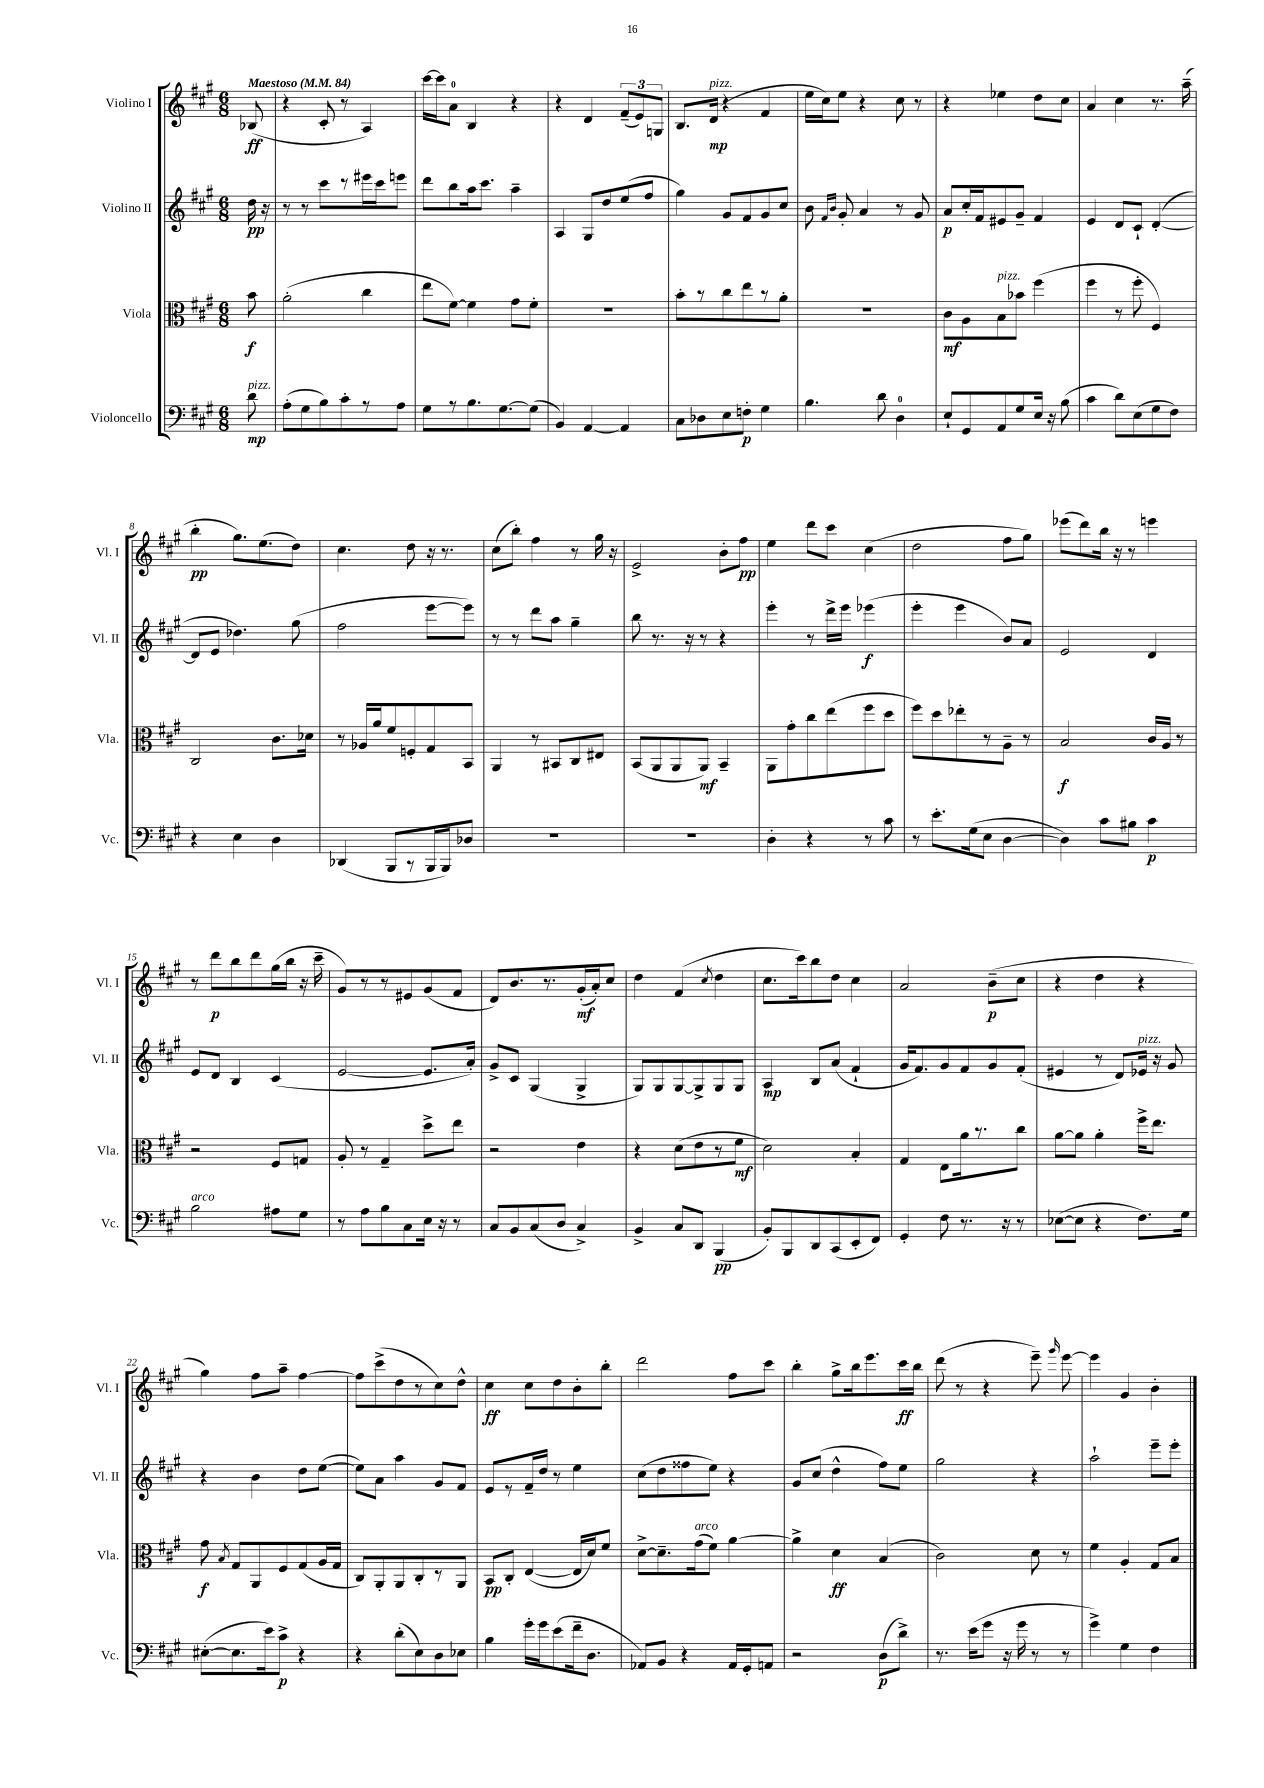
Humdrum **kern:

**kern	**kern	**kern	**kern
*staff4	*staff3	*staff2	*staff1
*clefF4	*clefC3	*clefG2	*clefG2
*k[f#c#g#]	*k[f#c#g#]	*k[f#c#g#]	*k[f#c#g#]
*M6/8	*M6/8	*M6/8	*M6/8
*MM84	*MM84	*MM84	*MM84
8d	8b	16dd	(8B-
.	.	16r	.
=	=	=	=
(8A'	(2a'	8r	4r
8G#	.	8r	.
8B)	.	8ccc#	8c#'
8c#'	.	8r	8r
8r	4cc#	16eee#	4A)
.	.	16ccc#	.
8A	.	8eee	.
=	=	=	=
8G#	8ee	8ddd	[16ccc#
.	.	.	16ccc#]
8r	[8f#)	8bb	8a
8.B	4f#]	16aa	4B
.	.	8.ccc#	.
[8.G#	.	.	.
.	8g#	4aa~	4r
(8G#]	8f#'	.	.
=	=	=	=
4BB)	2.r	4A	4r
[4AA	.	8G#	4d
.	.	8dd	.
4AA]	.	(8ee	(12f#~
.	.	.	12e)
.	.	8ff#	.
.	.	.	12G
=	=	=	=
8C#	8b'	4gg#)	8.B
8D-	8r	.	.
.	.	.	(16d
8E	8cc#	8g#	4r
8F'	8ee	8f#	.
4G#	8r	8g#	4f#
.	8a'	8cc#	.
=	=	=	=
4.B	2.r	8b	16ee
.	.	.	16cc#)
.	.	16qqf#	.
.	.	16qqb	.
.	.	8g#'	8ee
.	.	4a	4r
8d	.	.	.
4D	.	8r	8cc#
.	.	8g#	8r
=	=	=	=
8E`	8c#	8a	4r
8GG#	8A	16cc#'	.
.	.	16f#	.
8AA	8B	8e#	4ee-
8G#	8b-	8g#~	.
16E	(4ff#	4f#	8dd
16r	.	.	.
(8B	.	.	8cc#
=	=	=	=
4c#	4ff#	4e	4a
8d)	8r	8d	4cc#
(8E	8ff#'	8c#`	.
8G#	4F#)	([4d'	8.r
8F#)	.	.	.
.	.	.	(16aa~
=	=	=	=
4r	2C#	8d]	4bb'
.	.	8e	.
4E	.	4.dd-)	8.gg#)
.	.	.	(8.ee
4D	8.c#	.	.
.	.	(8gg#	8dd)
.	16d-	.	.
=	=	=	=
(4DD-	8r	2ff#	4.cc#
.	16A-	.	.
.	16a	.	.
8BBB	8f#	.	.
8r	8F'	.	8dd
16BBB	8G#	[8eee	16r
16BBB)	.	.	8.r
8D-	8BB	8eee])	.
=	=	=	=
2.r	4AA	8r	(8cc#
.	.	8r	8bb')
.	8r	8ddd	4ff#
.	8BB#	8aa	.
.	8C#	4gg#~	8r
.	8E#	.	16gg#
.	.	.	16r
=	=	=	=
2.r	(8BB	8bb	2e^
.	8AA	8.r	.
.	8AA	.	.
.	.	16r	.
.	8AA)	8r	.
.	4BB~	4r	8b'
.	.	.	8ff#
=	=	=	=
4D'	8AA	4eee'	4ee
.	8g#'	.	.
4r	8cc#	8r	8ddd
.	(8ee	16ddd^	8ccc#
.	.	16eee	.
8r	8ff#	(4eee-	(4cc#
8c#	8dd	.	.
=	=	=	=
8r	8ff#)	4eee'	2dd
8.e'	8dd	.	.
.	8ee-'	4eee	.
(16G#	.	.	.
8E	8r	.	.
[4D	8A~	8b)	8ff#
.	8r	8a	8gg#)
=	=	=	=
4D])	2B	2e	(8eee-
.	.	.	8ddd)
8c#	.	.	16bb
.	.	.	16r
8B#	.	.	8r
4c#	16c#	4d	4eee
.	16A	.	.
.	8r	.	.
=	=	=	=
2B	2r	8e	8r
.	.	8d	8ddd
.	.	4B	8bb
.	.	.	8ddd
8A#	8F#	(4c#	(16gg#
.	.	.	16bb
8G#	8G	.	16r
.	.	.	16ccc#~
=	=	=	=
8r	8A'	[2e	8g#)
8A	8r	.	8r
8B	4G#~	.	8r
8C#	.	.	8e#
16E	8dd^	8.e]	(8g#
16r	.	.	.
8r	8ee	.	8f#
.	.	16a')	.
=	=	=	=
8C#	2r	8g#^	8d)
8BB	.	8c#	8.b
(8C#	.	(4G#	.
.	.	.	8.r
8D	.	.	.
4C#^)	4e	4G#^	(16g#'
.	.	.	16a')
.	.	.	8cc#
=	=	=	=
4BB^	4r	8G#)	4dd
.	.	8G#	.
8C#	(8d	[8G#	(4f#
8DD	8e	8G#^]	.
.	.	.	8qcc#
(4BBB	8r	8G#	4dd
.	8f#	8G#	.
=	=	=	=
8BB')	2d)	4A	8.cc#
8BBB	.	.	.
.	.	.	16ccc#)
8DD	.	8B	8bb
(8CC#	.	(8a	8dd
8EE'	4B'	4f#`	4cc#
8FF#)	.	.	.
=	=	=	=
4GG#'	4G#	16g#	2a
.	.	8.f#)	.
8F#	8E	8g#	.
8.r	16a	8f#	.
.	8.r	.	.
.	.	8g#	(8b~
16r	.	.	.
8r	8cc#	(8f#'	8cc#
=	=	=	=
([8E-	[8a	4e#	4r
8E-]	8a]	.	.
4r	4a'	8r	4dd
.	.	8d)	.
8.F#)	16ff#^	16e-	4r
.	8.ee	16r	.
.	.	8g#	.
16G#	.	.	.
=	=	=	=
([8E#'	8g#	4r	4gg#)
.	8qB	.	.
8.E#]	8G#	.	.
.	8AA	4b	8ff#
16e)	.	.	.
8c#^	8F#	.	8aa~
4r	(8G#	8dd	[4ff#
.	16A	([8ee	.
.	16G#	.	.
=	=	=	=
4r	8C#)	8ee])	8ff#]
.	8AA'	8a	(8ccc#^
(8d'	8AA	4aa	8dd
8E)	8C#'	.	8r
8D	8r	8g#	8cc#)
8E-	8AA	8f#	8dd^^
=	=	=	=
4B	8BB	8e	4cc#
.	8C#'	8r	.
16g#'	([4E	16f#~	8cc#
16g#	.	16dd	.
(8e	.	8r	8dd
16f#~	16E]	4ee	8b'
8.D	16d)	.	.
.	8f#	.	8bb'
=	=	=	=
8AA-)	[8d^	(8cc#	2ddd
8BB	8.d~]	8dd	.
4r	.	8ff##	.
.	(16g#	.	.
.	8f#)	8ee)	.
16AA-	[4a	4r	8ff#
16GG#'	.	.	.
8AA	.	.	8ccc#
=	=	=	=
2r	4a^]	8g#	4bb'
.	.	(8cc#	.
.	4d	4dd^^	8gg#^
.	.	.	16bb
.	.	.	8.eee
(8D	(4B	8ff#)	.
8d^)	.	8ee	16ccc#
.	.	.	16bb
=	=	=	=
8.r	2c#)	2gg#	(8ddd
.	.	.	8r
(16e	.	.	.
8g#	.	.	4r
16r	.	.	.
16g#	.	.	.
8r	8d	4r	8eee~)
.	.	.	16qqggg#
8r	8r	.	[8eee
=	=	=	=
4g#^)	4f#	2aa`	4eee]
4G#	4A'	.	4g#
4F#	8G#	8eee~	4b'
.	8B	8eee'	.
==	==	==	==
*-	*-	*-	*-
